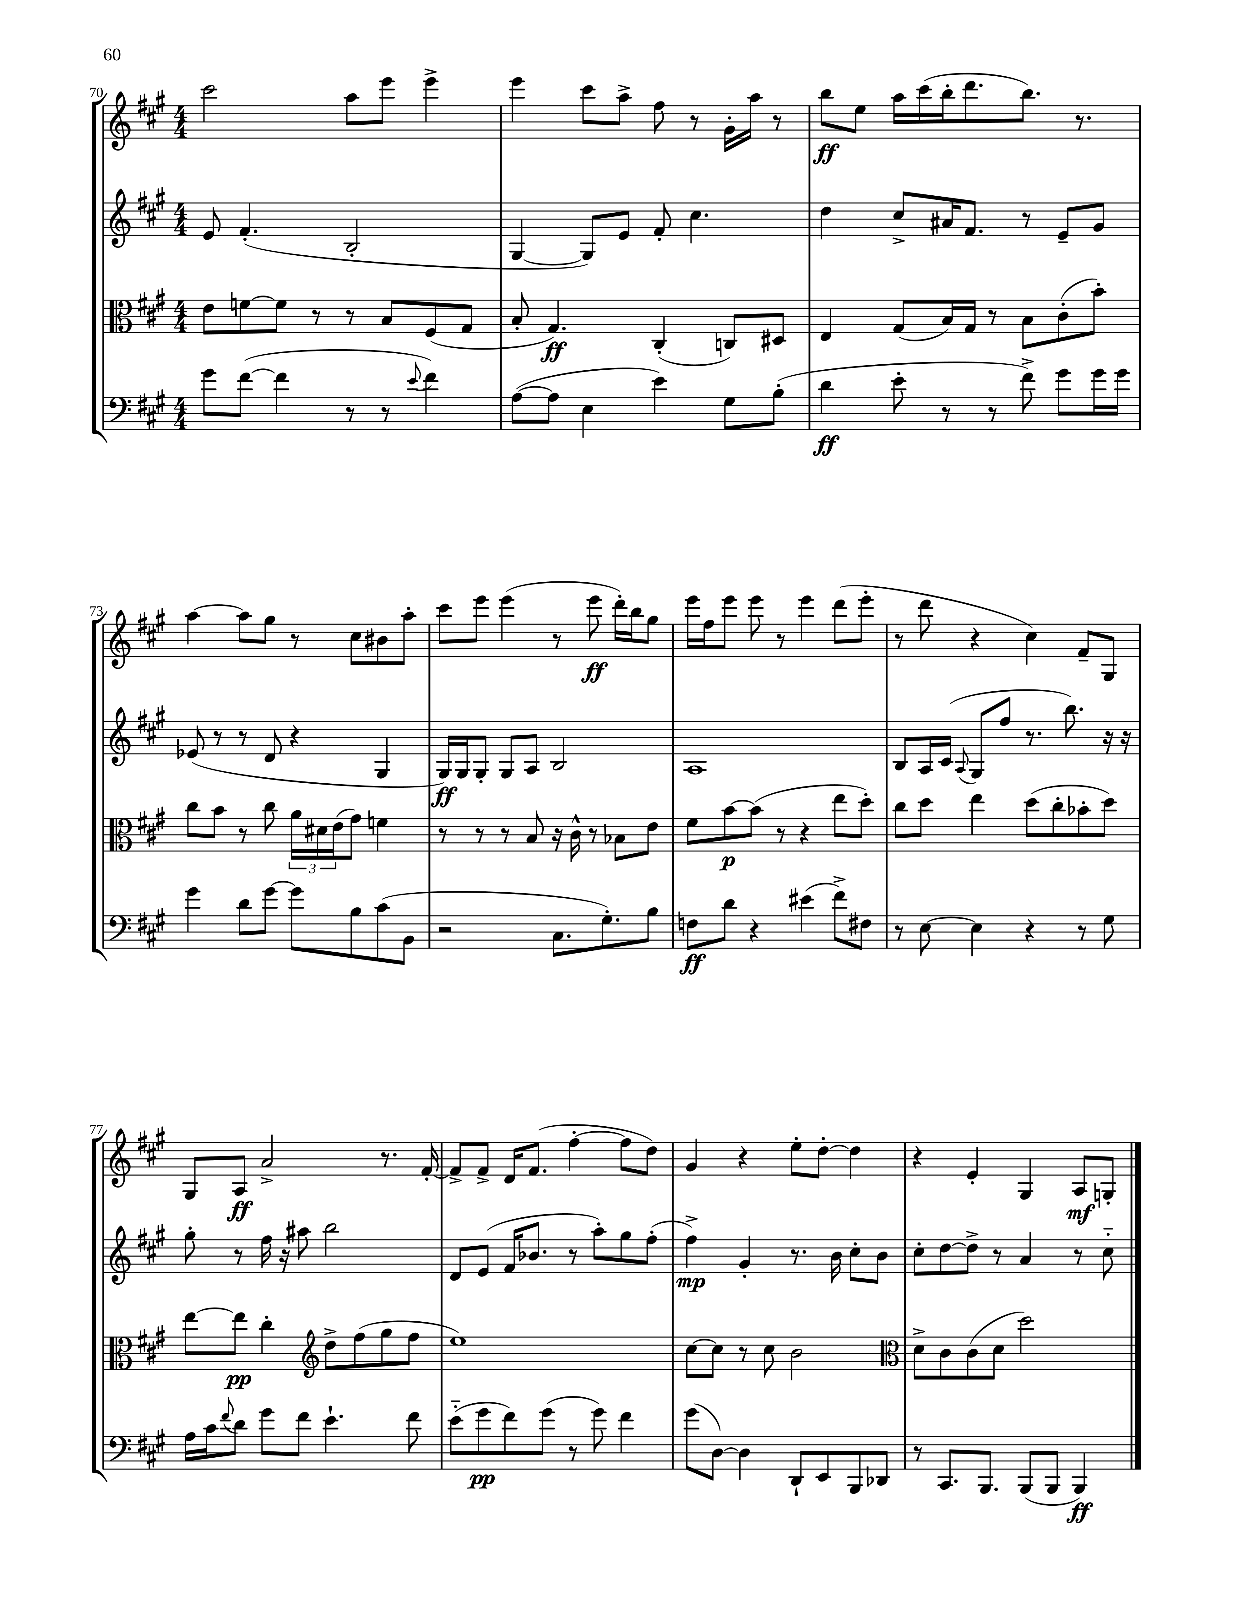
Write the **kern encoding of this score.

**kern	**kern	**kern	**kern
*staff4	*staff3	*staff2	*staff1
*clefF4	*clefC3	*clefG2	*clefG2
*k[f#c#g#]	*k[f#c#g#]	*k[f#c#g#]	*k[f#c#g#]
*M4/4	*M4/4	*M4/4	*M4/4
8g#	8e	8e	2ccc#
([8f#	[8f	(4.f#'	.
4f#]	8f]	.	.
.	8r	.	.
8r	8r	2B'	8aa
8r	8B	.	8eee
8qqe	.	.	.
4f#)	(8F#	.	4eee^
.	8G#	.	.
=	=	=	=
([8A	8B'	[4G#	4eee
8A]	4.G#)	.	.
4E	.	8G#])	8ccc#
.	.	8e	8aa^
4e)	(4C#'	8f#'	8ff#
.	.	4.cc#	8r
8G#	8C)	.	16g#'
.	.	.	16aa
(8B'	8D#	.	8r
=	=	=	=
4d	4E	4dd	8bb
.	.	.	8ee
8e'	(8G#	8cc#^	16aa
.	.	.	(16ccc#
8r	16B)	16a#	16bb'
.	16G#	8.f#	8.ddd
8r	8r	.	.
8f#^)	8B	8r	8.bb)
8g#	(8c#'	8e~	.
.	.	.	8.r
16g#	8b')	8g#	.
16g#	.	.	.
=	=	=	=
4g#	8cc#	(8e-	[4aa
.	8b	8r	.
8d	8r	8r	8aa]
[8g#	8cc#	8d	8gg#
8g#]	24a	4r	8r
.	24d#	.	.
.	(24e	.	.
8B	8g#)	.	8cc#
(8c#	4f	4G#	8b#
8BB	.	.	8aa'
=	=	=	=
2r	8r	16G#)	8ccc#
.	.	16G#	.
.	8r	8G#'	8eee
.	8r	8G#	(4eee
.	8B	8A	.
8.C#	16r	2B	8r
.	16c#^^	.	.
.	8r	.	8eee
8.G#')	.	.	.
.	8B-	.	16ddd')
.	.	.	16bb
8B	8e	.	8gg#
=	=	=	=
8F	8f#	1A	16eee
.	.	.	16ff#
8d	[8b	.	8eee
4r	(8b]	.	8eee
.	8r	.	8r
(4e#	4r	.	4eee
8f#^)	8ee	.	(8ddd
8F#	8dd')	.	8eee'
=	=	=	=
8r	8cc#	8B	8r
[8E	8dd	16A	8ddd
.	.	(16c#	.
.	.	8qqA	.
4E]	4ee	8G#	4r
.	.	8ff#	.
4r	(8dd	8.r	4cc#)
.	8cc#'	.	.
.	.	8.bb)	.
8r	8b-'	.	8f#~
8G#	8dd)	16r	8G#
.	.	16r	.
=	=	=	=
16A	[8ee	8gg#'	8G#
16c#	.	.	.
8qqf#	.	.	.
8d	8ee]	8r	8A
8g#	4cc#'	16ff#	2a^
.	.	16r	.
8f#	.	8aa#	.
*	*clefG2	*	*
4.e`	8dd^	2bb	.
.	(8ff#	.	.
.	8gg#	.	8.r
8f#	8ff#	.	.
.	.	.	[16f#'
=	=	=	=
(8e'~	1ee)	8d	8f#^]
8g#	.	(8e	8f#^
8f#)	.	16f#	16d
.	.	8.b-	(8.f#
(8g#	.	.	.
8r	.	8r	[4ff#'
8g#)	.	8aa')	.
4f#	.	8gg#	8ff#]
.	.	(8ff#'	8dd)
=	=	=	=
(8g#	[8cc#	4ff#^)	4g#
[8D)	8cc#]	.	.
4D]	8r	4g#'	4r
.	8cc#	.	.
8DD`	2b	8.r	8ee'
8EE	.	.	[8dd'
.	.	16b	.
8BBB	.	8cc#'	4dd]
8DD-	.	8b	.
=	=	=	=
*	*clefC3	*	*
8r	8d^	8cc#'	4r
8.CC#	8c#	[8dd	.
.	(8c#	8dd^]	4e'
8.BBB	.	.	.
.	8d	8r	.
(8BBB	2dd)	4a	4G#
8BBB	.	.	.
4BBB)	.	8r	8A
.	.	8cc#'~	8G'
==	==	==	==
*-	*-	*-	*-
